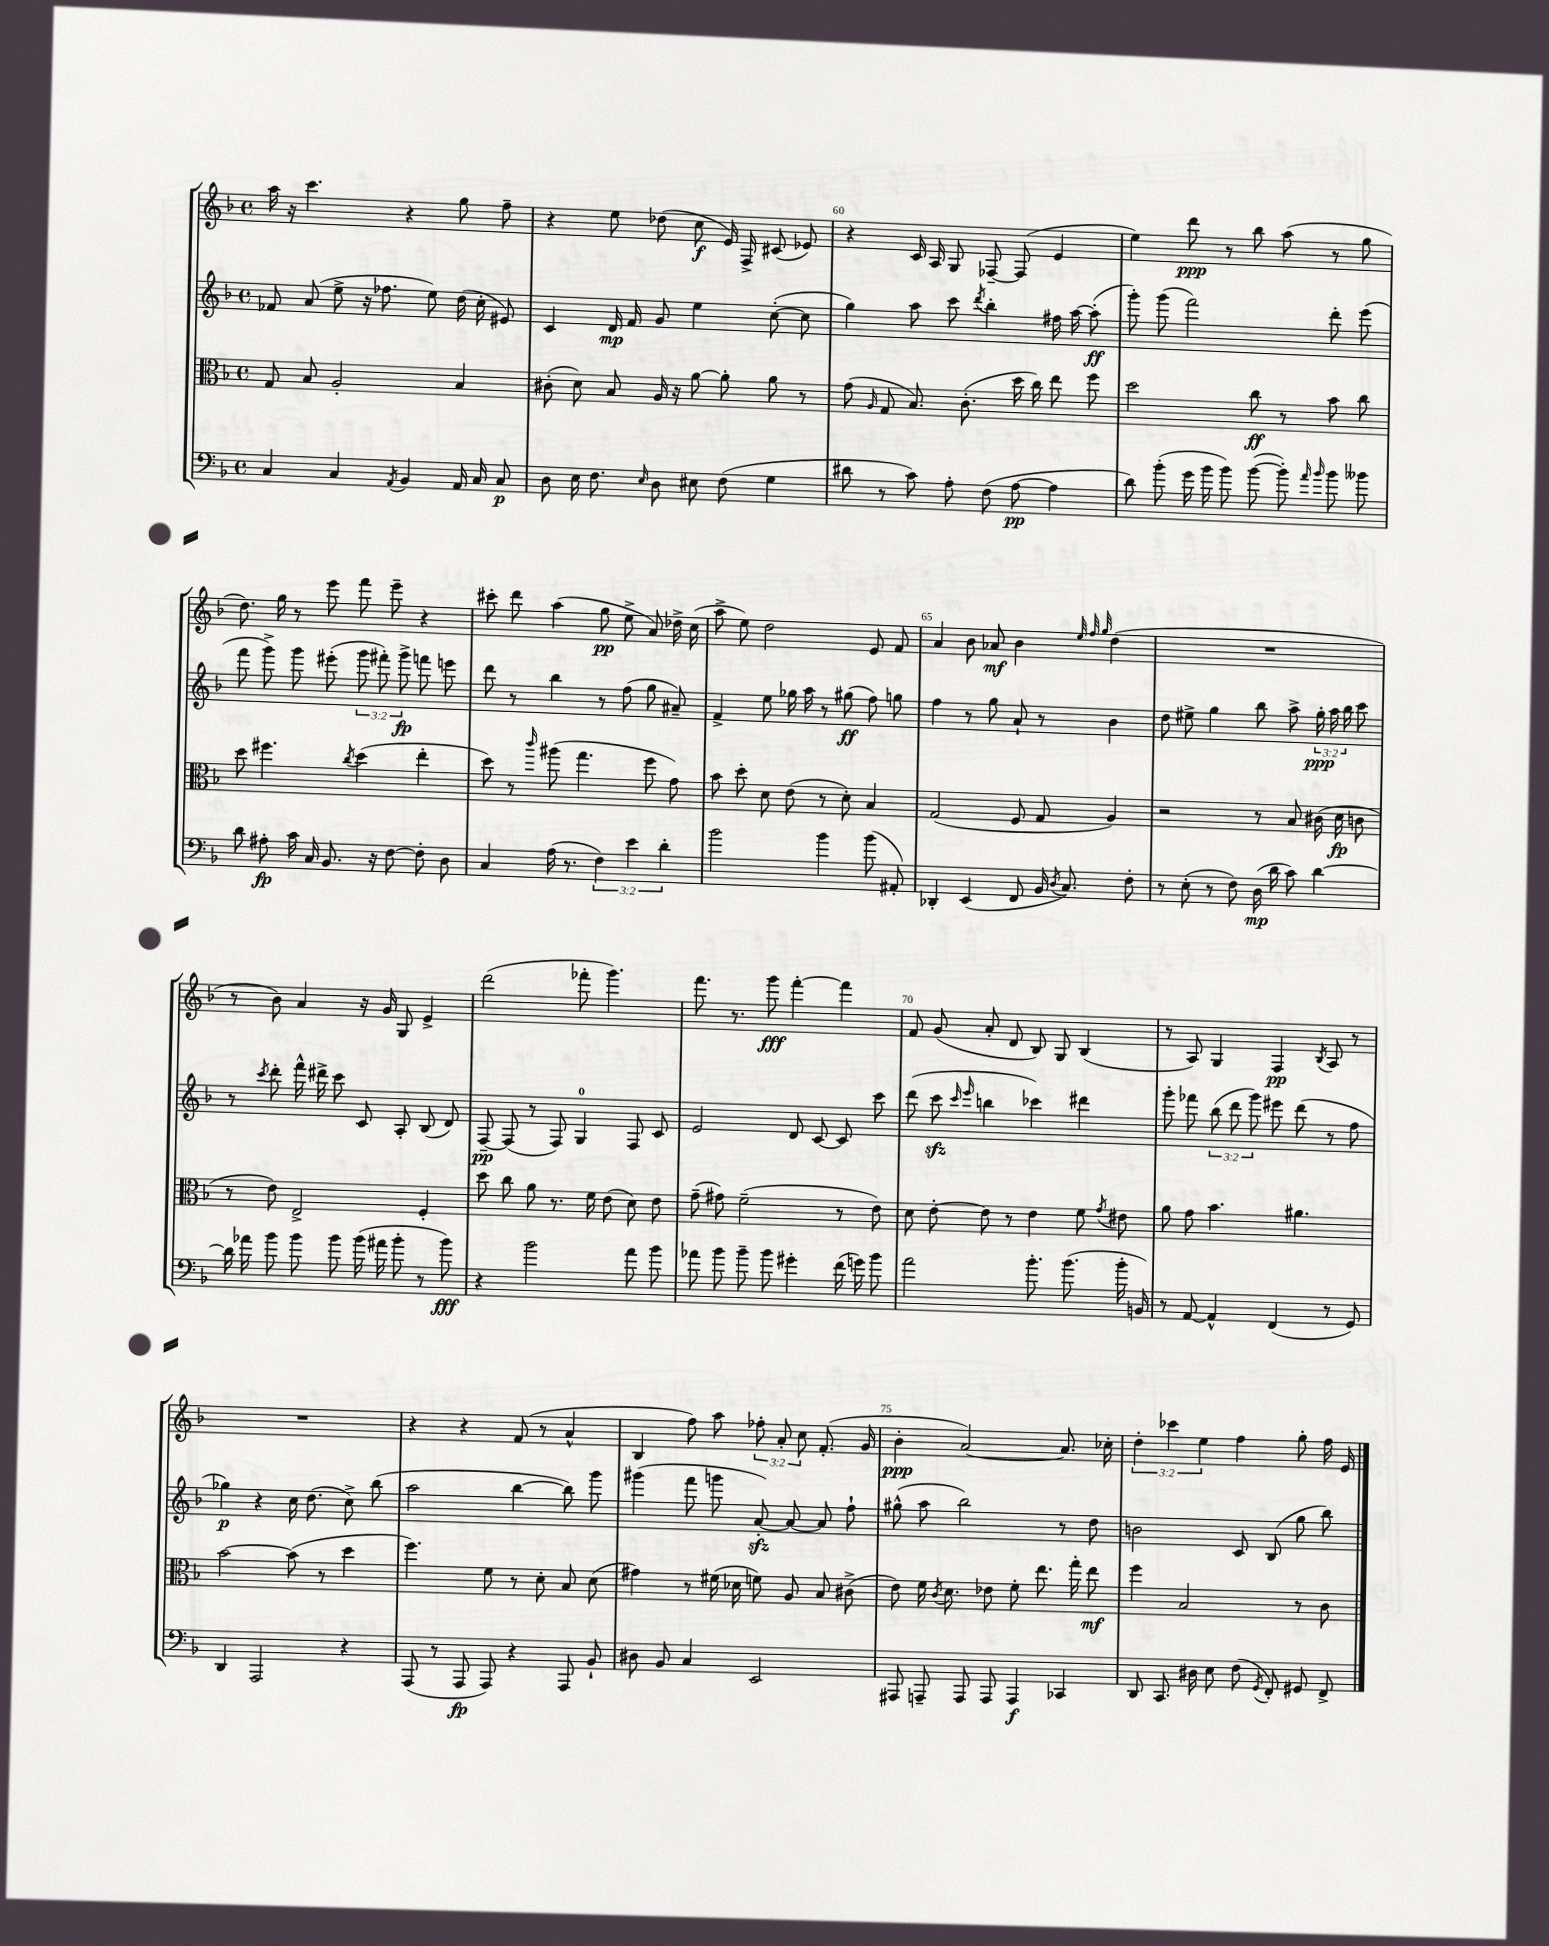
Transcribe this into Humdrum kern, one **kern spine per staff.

**kern	**dynam	**kern	**dynam	**kern	**dynam	**kern	**dynam
*part4	*part4	*part3	*part3	*part2	*part2	*part1	*part1
*staff4	*staff4	*staff3	*staff3	*staff2	*staff2	*staff1	*staff1
*clefF4	*	*clefC3	*	*clefG2	*	*clefG2	*
*k[b-]	*	*k[b-]	*	*k[b-]	*	*k[b-]	*
*M4/4	*	*M4/4	*	*M4/4	*	*M4/4	*
*met(c)	*	*met(c)	*	*met(c)	*	*met(c)	*
=58	=58	=58	=58	=58	=58	=58	=58
4C/	.	8G/	.	8f-X/	.	16aa\	.
.	.	.	.	.	.	16r	.
.	.	8B-/	.	(8a/	.	4.ccc\	.
4C/	.	2A'/	.	8ee^\	.	.	.
.	.	.	.	16r	.	.	.
.	.	.	.	8.ff-X\	.	.	.
8qAA/	.	.	.	.	.	.	.
4BB-/	.	.	.	.	.	4r	.
.	.	.	.	8ee\)	.	.	.
16AA/	.	4B-/	.	(16dd\	.	8gg\	.
16C/	.	.	.	16cc'\	.	.	.
8C/	p	.	.	8e#X/)	.	8ff~\	.
=59	=59	=59	=59	=59	=59	=59	=59
8D\	.	(8c#X'\	.	4c/	.	4r	.
16E\	.	8d\)	.	.	.	.	.
8.F\	.	.	.	.	.	.	.
.	.	8B-/	.	16d/	mp	8ee\	.
.	.	.	.	16f/	.	.	.
16qqE/	.	.	.	.	.	.	.
8D\	.	16A/	.	8g/	.	(8dd-X\	.
.	.	16r	.	.	.	.	.
8E#X\	.	[8a\	.	4ee\	.	8cc\	f
(8F\	.	8a'\]	.	.	.	16e/)	.
.	.	.	.	.	.	16F^/	.
4G\	.	8a\	.	([8cc'\	.	(8c#X/	.
.	.	8r	.	8cc\]	.	8e-X/)	.
=60	=60	=60	=60	=60	=60	=60	=60
8d#X\	.	(8g\	.	4gg\)	.	4r	.
.	.	16qqA/	.	.	.	.	.
8r	.	8G/	.	.	.	.	.
8c\)	.	8.B-/)	.	8aa\	.	16c/	.
.	.	.	.	.	.	16A/	.
8A'\	.	.	.	8ccc\	.	8G/	.
.	.	(8.c'\	.	.	.	.	.
.	.	.	.	8qddd/	.	.	.
(8F\	.	.	.	4bb-'\	.	[8F-X~/	.
[8A\	pp	16dd\	.	.	.	(8F-/]	.
.	.	16cc\)	.	.	.	.	.
4A\]	.	8ee\	.	16ff#X\	.	4e/	.
.	.	.	.	[16aa\	.	.	.
.	.	8ff\	.	(8aa'\]	ff	.	.
=61	=61	=61	=61	=61	=61	=61	=61
8d\)	.	2dd\	.	8ggg'\)	.	4ee\)	.
(8b-'\	.	.	.	(8ggg\	.	.	.
16g\	.	.	.	2fff\)	.	8ddd\	ppp
16b-\	.	.	.	.	.	.	.
8b-\)	.	.	.	.	.	8r	.
([8b-\	.	8cc\	ff	.	.	8bb-\	.
8b-'\])	.	8r	.	.	.	(8aa\	.
16qqa/	.	.	.	.	.	.	.
16qqb-/	.	.	.	.	.	.	.
8b-\	.	8b-\	.	8ddd'\	.	8r	.
8b--X\	.	8cc\	.	(8eee\	.	8gg\	.
!!LO:LB:g=z
=62	=62	=62	=62	=62	=62	=62	=62
8d\	.	8dd\	.	8fff\	.	8.dd\)	.
8A#X'\	fp	4.ff#X\	.	8ggg^\)	.	.	.
.	.	.	.	.	.	16gg\	.
16c\	.	.	.	8ggg\	.	8r	.
16C/	.	.	.	.	.	.	.
8.BB-/	.	.	.	(8eee#X'\	.	8eee\	.
.	.	8qcc/	.	.	.	.	.
.	.	(4dd\	.	12ggg\	.	8fff\	.
16r	.	.	.	.	.	.	.
.	.	.	.	12fff#X'\)	.	.	.
[8F\	.	.	.	.	.	8eee~\	.
.	.	.	.	12ggg^\	fp	.	.
8F'\]	.	4ee'\	.	8fffn\	.	4r	.
8D\	.	.	.	8eeen\	.	.	.
=63	=63	=63	=63	=63	=63	=63	=63
4C/	.	8dd\)	.	8ddd\	.	8ccc#X'\	.
.	.	8r	.	8r	.	8ddd\	.
.	.	16qqccc/	.	.	.	.	.
(16A\	.	(8aa#X\	.	4bb-\	.	(4aa\	.
8.r	.	.	.	.	.	.	.
.	.	4.gg\	.	.	.	.	.
6F\)	.	.	.	8r	.	8gg\	pp
.	.	.	.	(8ff\	.	8ee^\	.
6e\	.	.	.	.	.	.	.
.	.	8ff\	.	8gg\	.	8a/)	.
6d'\	.	.	.	.	.	.	.
.	.	8g\)	.	8a#X~/)	.	16dd-X^\	.
.	.	.	.	.	.	(16cc\	.
=64	=64	=64	=64	=64	=64	=64	=64
2b-\	.	8b-\	.	4f^/	.	8aa^\	.
.	.	8dd'\	.	.	.	8ee\)	.
.	.	8d\	.	8ee\	.	2dd\	.
.	.	(8e\	.	16gg-X\	.	.	.
.	.	.	.	16aa\	.	.	.
4b-\	.	8r	.	8r	.	.	.
.	.	8d'\)	.	(8gg#X\	ff	.	.
(8b-\	.	4B-/	.	8ff\)	.	8e/	.
8AA#X'/)	.	.	.	8ggn\	.	8f/	.
=65	=65	=65	=65	=65	=65	=65	=65
4DD-X'/	.	(2G/	.	4ff\	.	4a/	.
(4EE/	.	.	.	8r	.	8b-\	.
.	.	.	.	8gg\	.	8a-X/	mf
8FF/	.	8F/	.	8a`/	.	4b-\	.
16BB-/	.	8G/	.	8r	.	.	.
8qD/	.	.	.	.	.	.	.
8.C/)	.	.	.	.	.	.	.
.	.	.	.	.	.	32qqee/	.
.	.	.	.	.	.	32qqff/	.
.	.	.	.	.	.	32qqgg/	.
.	.	4A/)	.	4b-\	.	(4dd\	.
8F'\	.	.	.	.	.	.	.
=66	=66	=66	=66	=66	=66	=66	=66
8r	.	2r	.	8dd\	.	1r	.
(8E'\	.	.	.	8ee#X^\	.	.	.
8r	.	.	.	4gg\	.	.	.
8F\)	.	.	.	.	.	.	.
(16D\	mp	8r	.	8bb-\	.	.	.
16d\	.	.	.	.	.	.	.
8c\)	.	8B-/	.	8aa^\	.	.	.
[4d\	.	(16c#X\	.	24gg'\	ppp	.	.
.	.	.	.	24aa\	.	.	.
.	.	16d\	fp	.	.	.	.
.	.	.	.	24bb-\	.	.	.
.	.	8cn\	.	8ccc\	.	.	.
!!LO:LB:g=z
=67	=67	=67	=67	=67	=67	=67	=67
16d\]	.	8r	.	8r	.	8r	.
16a-X\	.	.	.	.	.	.	.
.	.	.	.	8qccc/	.	.	.
8b-\	.	8e\)	.	8ddd'\	.	8b-\)	.
8b-\	.	2E^/	.	16fff^^\	.	4a/	.
.	.	.	.	16ddd#X^\	.	.	.
8b-\	.	.	.	8ccc\	.	.	.
(16b-\	.	.	.	8c/	.	16r	.
16a#X\	.	.	.	.	.	16g/	.
8b-'\	.	.	.	8A'/	.	8G/	.
8r	.	4F'/	.	(8B-/	.	4e^/	.
8b-\)	fff	.	.	8d/)	.	.	.
=68	=68	=68	=68	=68	=68	=68	=68
4r	.	8dd\	.	[8F~/	pp	(2ddd\	.
.	.	8cc\	.	(8F/]	.	.	.
2b-\	.	8a\	.	8r	.	.	.
.	.	8.r	.	8F/)	.	.	.
.	.	.	.	4G/	.	8fff-X'\	.
.	.	16f\	.	.	.	.	.
.	.	(8e\	.	.	.	4.ggg\)	.
8a\	.	8d\)	.	8F/	.	.	.
8b-\	.	8e\	.	8c/	.	.	.
=69	=69	=69	=69	=69	=69	=69	=69
8a-X\	.	(8g~\	.	2e/	.	8.fff\	.
8b-\	.	8g#X\)	.	.	.	.	.
.	.	.	.	.	.	8.r	.
8b-~\	.	(2f~\	.	.	.	.	.
8b-\	.	.	.	.	.	8ggg\	fff
4g#X'\	.	.	.	8d/	.	[4fff'\	.
.	.	.	.	[8c/	.	.	.
(16f\	.	8r	.	8c/]	.	4fff\]	.
16gn\)	.	.	.	.	.	.	.
8b-\	.	8e\)	.	8ccc\	.	.	.
=70	=70	=70	=70	=70	=70	=70	=70
2a\	.	8d\	.	(8ddd\	.	8f/	.
.	.	[8e'\	.	8ccczz\	.	(8g/	.
.	.	.	.	16qqccc/	.	.	.
.	.	.	.	16qqeee/	.	.	.
.	.	8e\]	.	4bbn\	.	8a'/	.
.	.	8r	.	.	.	8d/	.
8.b-'\	.	4e\	.	4ccc-X\)	.	8B-/)	.
.	.	.	.	.	.	8G/	.
(8.b-\	.	.	.	.	.	.	.
.	.	8f\	.	4ddd#X\	.	(4B-/	.
.	.	8qg/	.	.	.	.	.
16b-'\	.	8e#X\	.	.	.	.	.
16BBn/)	.	.	.	.	.	.	.
=71	=71	=71	=71	=71	=71	=71	=71
8r	.	8a\	.	8ggg'\	.	8r	.
[8AA/	.	8g\	.	8fff-X\	.	8A/)	.
4AA^^/]	.	4.b-\	.	(12bb-\	.	4G/	.
.	.	.	.	12ddd\	.	.	.
.	.	.	.	12ggg\)	.	.	.
(4FF/	.	.	.	8eee#X\	.	4F/	pp
.	.	4.a#X\	.	(8ddd\	.	.	.
.	.	.	.	.	.	8qB-/	.
8r	.	.	.	8r	.	8A/	.
8GG/)	.	.	.	8ff\	.	8r	.
!!LO:LB:g=z
=72	=72	=72	=72	=72	=72	=72	=72
4DD/	.	[2b-\	.	4gg-X\)	p	1r	.
2AAA/	.	.	.	4r	.	.	.
.	.	(8b-\]	.	16cc\	.	.	.
.	.	.	.	(8.dd\	.	.	.
.	.	8r	.	.	.	.	.
4r	.	4dd\	.	8cc^\)	.	.	.
.	.	.	.	(8bb-\	.	.	.
=73	=73	=73	=73	=73	=73	=73	=73
(8AAA/	.	4.ff\)	.	2aa\	.	4r	.
8r	.	.	.	.	.	.	.
8AAA/	fp	.	.	.	.	4r	.
8AAA/)	.	8f\	.	.	.	.	.
4r	.	8r	.	[4bb-\	.	(8f/	.
.	.	8d'\	.	.	.	8r	.
8AAA/	.	8B-/	.	8bb-\])	.	4a^^/	.
8BB-`/	.	(8d\	.	8ggg\	.	.	.
=74	=74	=74	=74	=74	=74	=74	=74
8D#X\	.	4g#X\)	.	(4ggg#X\	.	4B-/	.
8BB-/	.	.	.	.	.	.	.
4C/	.	8r	.	8fff\	.	8ff\)	.
.	.	(16f#X\	.	8gggn\	.	8aa\	.
.	.	16d-X\	.	.	.	.	.
2EE/	.	8fn\)	.	[8azz'/)	.	12ff-X'\	.
.	.	.	.	.	.	12a'/	.
.	.	8A/	.	8a/_	.	.	.
.	.	.	.	.	.	12cc\	.
.	.	8B-/	.	8a/]	.	(8.f'/	.
.	.	(8c#X^\	.	8ff`\	.	.	.
.	.	.	.	.	.	16g/	.
=75	=75	=75	=75	=75	=75	=75	=75
8AAA#X/	.	8e\)	.	(8gg#X^^\	.	4b-'\	ppp
8AAAn~/	.	16f\	.	8aa\	.	.	.
.	.	8qc/	.	.	.	.	.
.	.	8.d\	.	.	.	.	.
8AAA/	.	.	.	2bb-\)	.	[2a/)	.
8AAA/	.	8e-X\	.	.	.	.	.
4AAA/	f	8f'\	.	.	.	.	.
.	.	8.ee\	.	.	.	.	.
4CC-X/	.	.	.	8r	.	8.a/]	.
.	.	16gg'\	.	.	.	.	.
.	.	8ee\	mf	8dd\	.	.	.
.	.	.	.	.	.	16cc-X'\	.
=76	=76	=76	=76	=76	=76	=76	=76
8DD/	.	4ff\	.	2bn\	.	6dd'\	.
8.CC/	.	.	.	.	.	.	.
.	.	.	.	.	.	6ccc-X\	.
.	.	2B-/	.	.	.	.	.
16D#X\	.	.	.	.	.	.	.
.	.	.	.	.	.	6ee\	.
8E\	.	.	.	.	.	.	.
(8F\	.	.	.	8c/	.	4ff\	.
8qGG/	.	.	.	.	.	.	.
8FF'/)	.	.	.	(8B-/	.	.	.
8GG#X/	.	8r	.	8gg\	.	8gg'\	.
8FF^/	.	8c\	.	8bb-\)	.	16ff\	.
.	.	.	.	.	.	16e/	.
==	==	==	==	==	==	==	==
*-	*-	*-	*-	*-	*-	*-	*-
